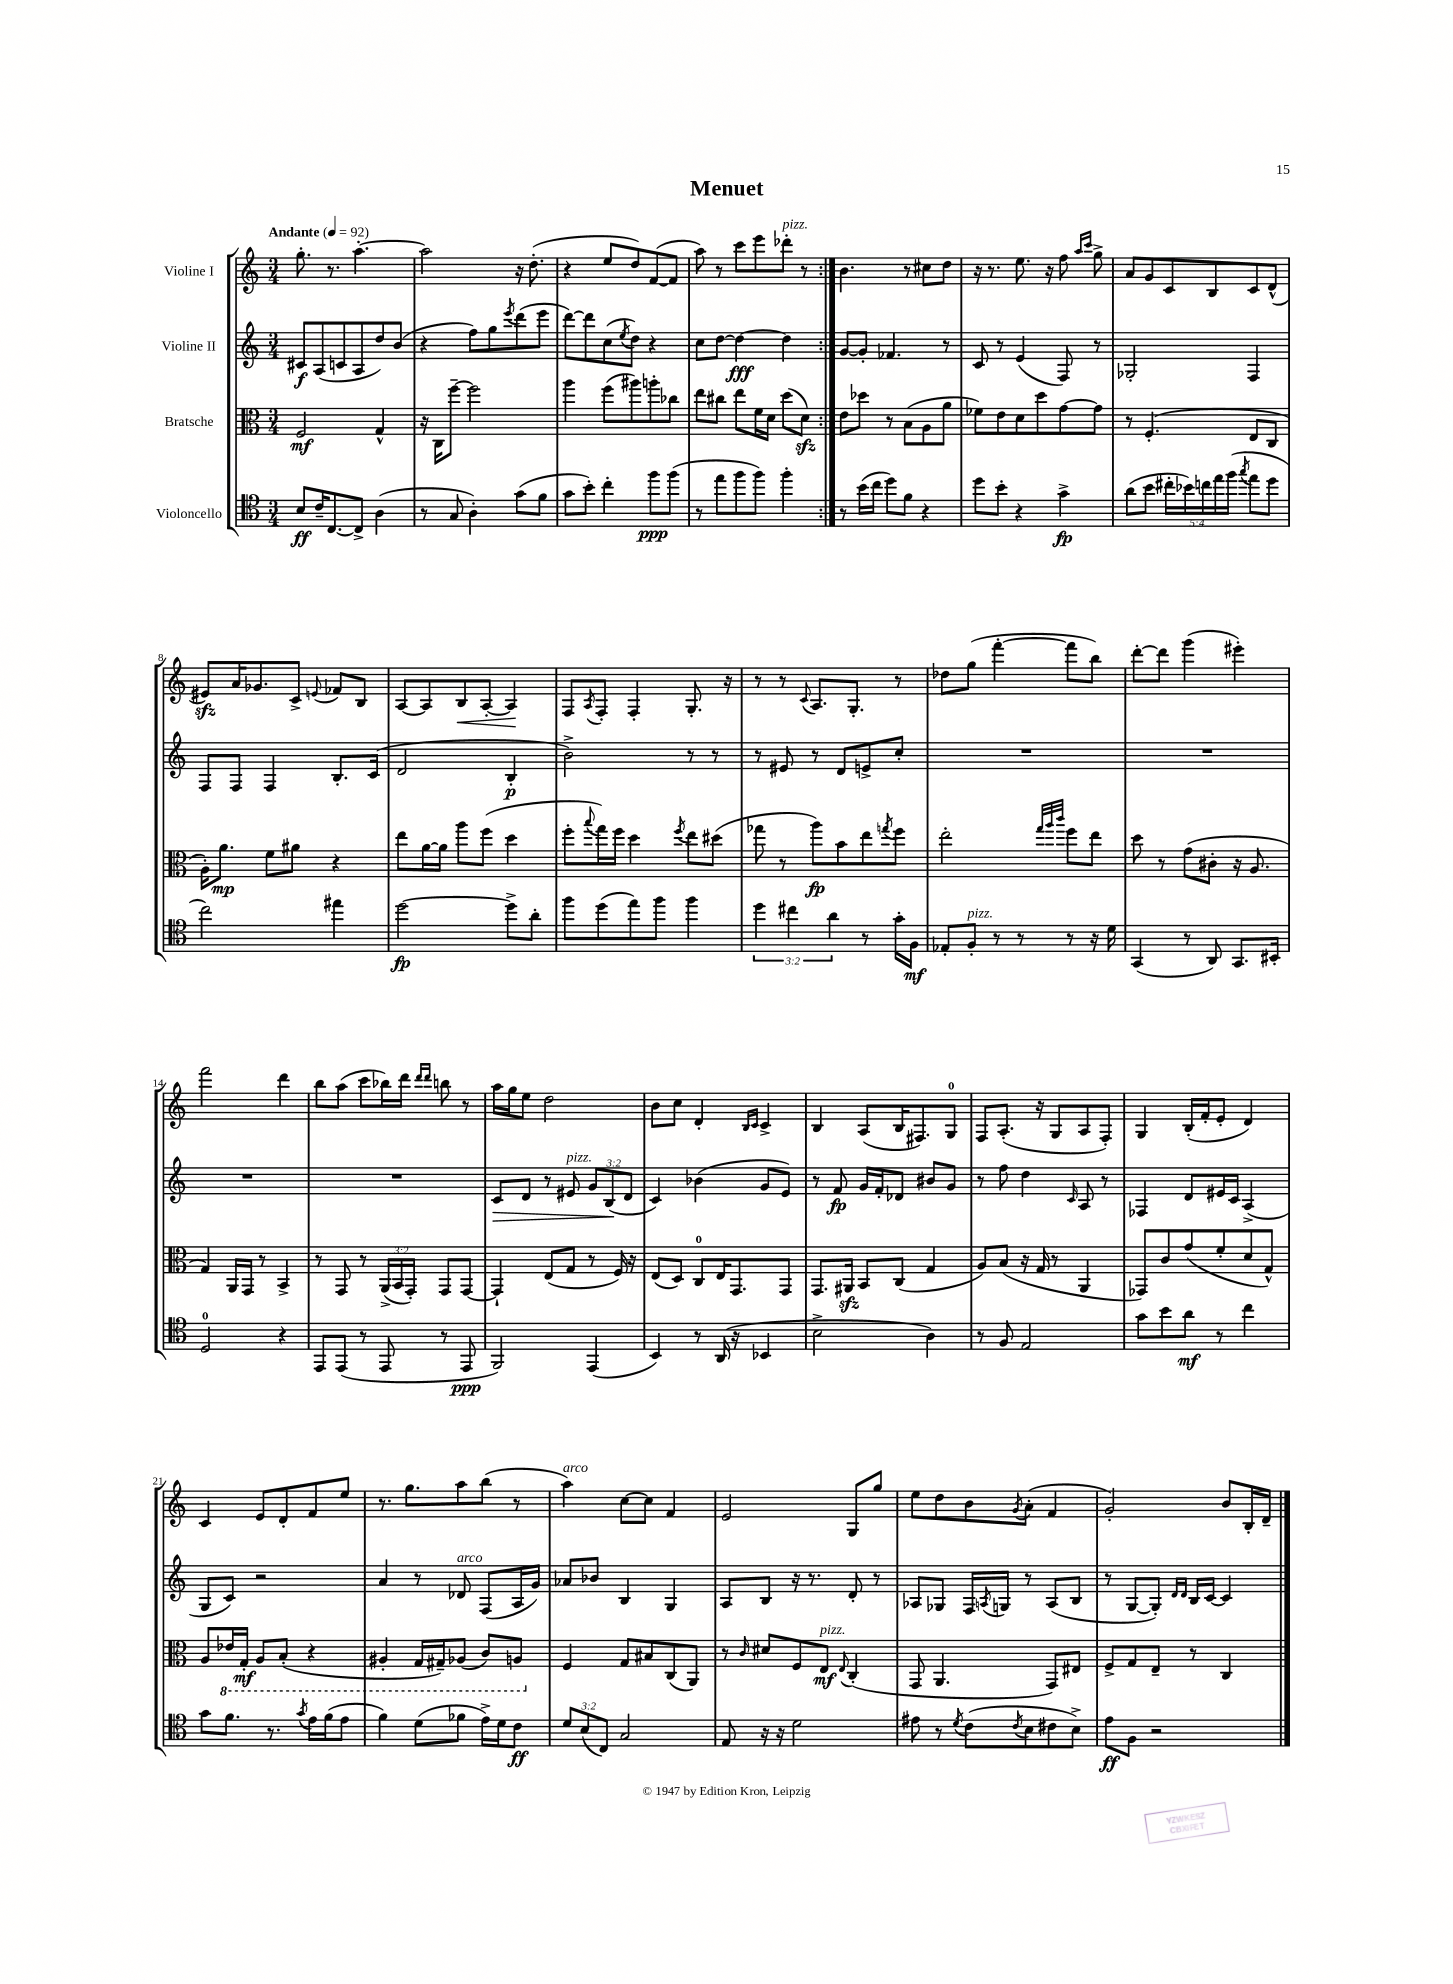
\header { title = "Menuet" }
<<
\new StaffGroup <<
\new Staff = "s0" \with { instrumentName = "Violine I" } {
    \clef treble \key c \major \numericTimeSignature \time 3/4 \tempo "Andante" 4 = 92
    \repeat volta 2 { g''8.-. r8. a''4.~-. |
    a''2 r16 d''8.-.( |
    r4 e''8 d''8) f'8~( f'8 |
    a''8) r8 c'''8 e'''8 des'''8-.^\markup { \italic "pizz." } r8 | }
    b'4. r8 cis''8 d''8 |
    r16 r8. e''8. r16 f''8 \grace { a''16 c'''16 } g''8-> |
    a'8 g'8 c'8 b8 c'8 d'8-^( |
    eis'8\sfz) a'16 ges'8. c'8-> \appoggiatura { e'8 } fes'8 b8 |
    a8~ a8 b8\< a8~-. a4\! |
    f8 \acciaccatura { a8 } f8-. f4-. g8.-. r16 |
    r8 r8 \appoggiatura { c'8 } a8. g8.-. r8 |
    des''8 g''8( f'''4~-. f'''8 b''8) |
    d'''8~-. d'''8 g'''4( eis'''4-.) |
    f'''2 d'''4 |
    b''8 a''8( c'''8 bes''16) d'''16 \grace { d'''16 d'''16 } b''8 r8 |
    a''16 g''16 e''8 d''2 |
    b'8 c''8 d'4-. \grace { b16 c'16 } c'4-> |
    b4 a8( b16 fis8.) g8-0 |
    f8 a8.-.( r16 g8 a8 f8-.) |
    g4 b16-.( f'16-. e'8-. d'4) |
    c'4 e'8 d'8-. f'8 e''8 |
    r8. g''8. a''8 b''8( r8 |
    a''4^\markup { \italic "arco" }) c''8~ c''8 f'4 |
    e'2 g8 g''8 |
    e''8 d''8 b'8 \acciaccatura { g'8 } a'8-.( f'4 |
    g'2-.) b'8 b16-. d'16-- \bar "|." |
}
\new Staff = "s1" \with { instrumentName = "Violine II" } {
    \clef treble \key c \major \numericTimeSignature \time 3/4 \override Staff.TupletNumber.text = #tuplet-number::calc-fraction-text
    \repeat volta 2 { cis'8\f a8( c'8 a8 d''8) b'8( |
    r4 f''8) g''8 \acciaccatura { e'''8 } d'''8( e'''8 |
    d'''8~) d'''8 c''8( \acciaccatura { e''8 } d''8) r4 |
    c''8 d''8~ d''4~\fff d''4 | }
    g'8~ g'8-. fes'4. r8 |
    c'8 r8 e'4( f8) r8 |
    ges2-. f4 |
    f8 f8 f4 b8.-. c'16( |
    d'2 b4-.\p |
    b'2->) r8 r8 |
    r8 eis'8 r8 d'8 e'8-> c''8-. |
    R2. |
    R2. |
    R2. |
    R2. |
    c'8\> d'8 r8 eis'8^\markup { \italic "pizz." } \tuplet 3/2 { g'8 b8\!( d'8 } |
    c'4) bes'4( g'8 e'8) |
    r8 f'8\fp g'16 f'16-. des'8 bis'8 g'8 |
    r8 f''8 d''4 \grace { c'16 } a8 r8 |
    fes4 d'8 eis'16 c'16 a4->( |
    g8 c'8) r2 |
    a'4 r8 des'8^\markup { \italic "arco" } f8( a16 g'16) |
    aes'8 bes'8 b4 g4 |
    a8 b8 r16 r8. d'8-. r8 |
    aes8 ges8 f16 \acciaccatura { a8 } g16 r8 a8( b8 |
    r8 g8~ g8-.) \grace { d'16 d'16 } b16 c'16~ c'4 \bar "|." |
}
\new Staff = "s2" \with { instrumentName = "Bratsche" } {
    \clef alto \key c \major \numericTimeSignature \time 3/4 \override Staff.TupletNumber.text = #tuplet-number::calc-fraction-text
    \repeat volta 2 { f2\mf g4-^ |
    r16 c16 f''8~-- f''2 |
    a''4 f''8( ais''8) a''8-. ces''8 |
    e''8 cis''8 e''8 f'16 d'16 d''8( d'8\sfz) | }
    e'8 des''8 r8 b8( a8 a'8 |
    fes'8) e'8 d'8 d''8 g'8~ g'8 |
    r8 f4.-.( e8 c8 |
    a16-.) a'8.\mp f'8 ais'8 r4 |
    e''8 a'16~ a'16 a''8 f''8( d''4 |
    f''8-. \appoggiatura { b''8 } g''16) f''16 d''4 \acciaccatura { f''8 } e''8 dis''8( |
    ges''8 r8 a''8\fp) b'8 e''8 \acciaccatura { g''8 } f''8 |
    e''2-. \grace { g''32 a''32 c'''32 } f''8 e''8 |
    d''8 r8 g'8( cis'8-. r16 a8. |
    g4) a,16 g,16 r8 b,4-> |
    r8 g,8 r8 \tuplet 3/2 { a,16->( b,16 g,16-.) } g,8 g,8~ |
    g,4-! e8( g8 r8 f16) r16 |
    e8( d8) c8-0 e16 g,8. g,8 |
    g,8. ais,16\sfz b,8 c8( g4 |
    a8) b8( r16 g16 r8 a,4 |
    ges,8) c'8 g'8( f'8-. d'8 g8-^) |
    a8 \ottava #-1 ees16 g,16-.\mf a,8 b,8-.( r4 |
    ais,4-. g,16 gis,16--) aes,8( c8) a,8 \ottava #0 |
    f4 g8 bis8 c8( a,8) |
    r8 \grace { c'16 } dis'8 f8 e8\mf^\markup { \italic "pizz." } \appoggiatura { e8 } c4-.( |
    g,8 a,4. g,8) eis8 |
    f8-> g8 e8-- r8 c4 \bar "|." |
}
\new Staff = "s3" \with { instrumentName = "Violoncello" } {
    \clef tenor \key c \major \numericTimeSignature \time 3/4 \override Staff.TupletNumber.text = #tuplet-number::calc-fraction-text
    \repeat volta 2 { b8\ff c'16-- c8.~ c8-> a4( |
    r8 g8 a4-.) g'8( f'8 |
    g'8 b'8-.) c''4-. f''8\ppp f''8( |
    r8 e''8 f''8 f''8) f''4-. | }
    r8 b'16( c''16 d''8) f'8 r4 |
    d''8 b'8-. r4 g'4->\fp |
    a'8( b'8 \tuplet 5/4 { cis''16-. bes'16) c''16 e''16 f''16( } \acciaccatura { g''8 } e''8 d''8 |
    c''2) eis''4 |
    d''2~\fp d''8-> a'8-. |
    f''8 d''8( e''8) f''8 f''4 |
    \tuplet 3/2 { d''4 cis''4 a'4 } r8 g'16-. f16\mf |
    ees8-. f8-.^\markup { \italic "pizz." } r8 r8 r8 r16 d'16 |
    g,4( r8 a,8) g,8. bis,16-. |
    d2-0 r4 |
    e,8 e,8( r8 e,8 r8 e,8\ppp |
    f,2) e,4( |
    b,4) r8 a,16( r16 bes,4 |
    b2-> a4) |
    r8 f8 e2 |
    g'8 b'8 a'8\mf r8 c''4 |
    g'8 f'8. r8. \acciaccatura { g'8 } e'16 f'16( e'8 |
    f'4) d'8( fes'8 e'16->) d'16 c'8\ff |
    \tuplet 3/2 { d'8 b8( c8) } g2 |
    e8 r16 r16 d'2 |
    eis'8 r8 \acciaccatura { d'8 } c'8( \acciaccatura { c'8 } b8 cis'8 b8->) |
    e'8\ff f8 r2 \bar "|." |
}
>>
>>
